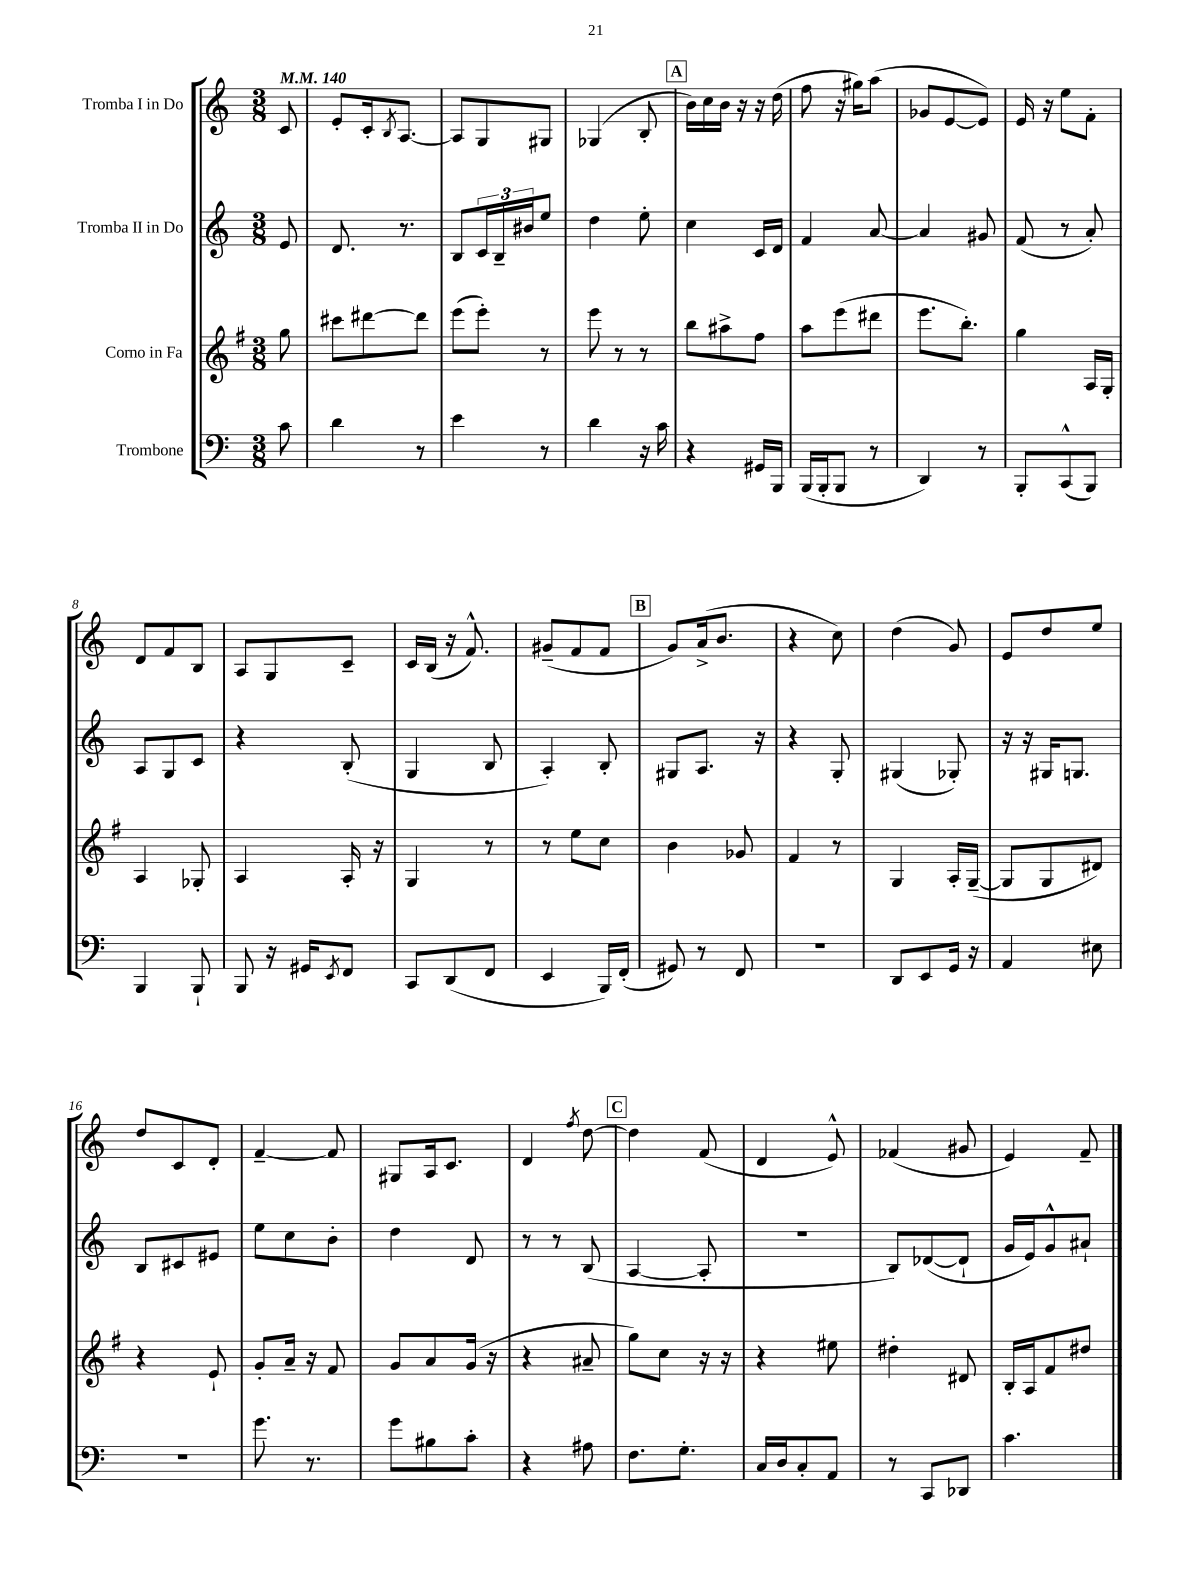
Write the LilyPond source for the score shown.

<<
\new StaffGroup <<
\new Staff = "s0" \with { instrumentName = "Tromba I in Do" } {
    \clef treble \key c \major \numericTimeSignature \time 3/8 \partial 8 \tempo 4 = 140
    c'8 |
    e'8-. c'16-. \acciaccatura { b8 } a8.~ |
    a8 g8 gis8 |
    ges4( b8-. |
    \mark \markup { \box "A" } b'16) c''16 b'16 r16 r16 d''16( |
    f''8 r16 gis''16) a''8( |
    ges'8 e'8~ e'8) |
    e'16 r16 e''8 f'8-. |
    d'8 f'8 b8 |
    a8 g8 c'8-- |
    c'16 b16( r16 f'8.-^) |
    gis'8--( f'8 f'8 |
    \mark \markup { \box "B" } g'8) a'16->( b'8. |
    r4 c''8) |
    d''4( g'8) |
    e'8 d''8 e''8 |
    d''8 c'8 d'8-. |
    f'4~-- f'8 |
    gis8 a16 c'8. |
    d'4 \acciaccatura { f''8 } d''8~ |
    \mark \markup { \box "C" } d''4 f'8( |
    d'4 e'8-^) |
    fes'4( gis'8 |
    e'4) f'8-- \bar "|." |
}
\new Staff = "s1" \with { instrumentName = "Tromba II in Do" } {
    \clef treble \key c \major \numericTimeSignature \time 3/8 \partial 8
    e'8 |
    d'8. r8. |
    b8 \tuplet 3/2 { c'16 b16-- bis'16 } e''8 |
    d''4 e''8-. |
    \mark \markup { \box "A" } c''4 c'16 d'16 |
    f'4 a'8~ |
    a'4 gis'8 |
    f'8( r8 a'8-.) |
    a8 g8 c'8 |
    r4 b8-.( |
    g4 b8 |
    a4-.) b8-. |
    \mark \markup { \box "B" } gis8 a8. r16 |
    r4 g8-. |
    gis4( ges8-.) |
    r16 r16 gis16 g8. |
    b8 cis'8 eis'8 |
    e''8 c''8 b'8-. |
    d''4 d'8 |
    r8 r8 b8( |
    \mark \markup { \box "C" } a4~ a8-. |
    r4. |
    b8) des'8~( des'8-! |
    g'16 e'16) g'8-^ ais'8-! \bar "|." |
}
\new Staff = "s2" \with { instrumentName = "Corno in Fa" } {
    \clef treble \key g \major \numericTimeSignature \time 3/8 \partial 8
    g''8 |
    cis'''8 dis'''8~ dis'''8 |
    e'''8( e'''8-.) r8 |
    e'''8 r8 r8 |
    \mark \markup { \box "A" } b''8 ais''8-> fis''8 |
    a''8 e'''8( dis'''8 |
    e'''8. b''8.-.) |
    g''4 a16 g16-. |
    a4 ges8-. |
    a4 a16-. r16 |
    g4 r8 |
    r8 e''8 c''8 |
    \mark \markup { \box "B" } b'4 ges'8 |
    fis'4 r8 |
    g4 a16-. g16~--( |
    g8 g8 dis'8) |
    r4 e'8-! |
    g'8-. a'16-- r16 fis'8 |
    g'8 a'8 g'16( r16 |
    r4 ais'8-- |
    \mark \markup { \box "C" } g''8) c''8 r16 r16 |
    r4 eis''8 |
    dis''4-. dis'8 |
    b16-. a16 fis'8 dis''8 \bar "|." |
}
\new Staff = "s3" \with { instrumentName = "Trombone" } {
    \clef bass \key c \major \numericTimeSignature \time 3/8 \partial 8
    c'8 |
    d'4 r8 |
    e'4 r8 |
    d'4 r16 c'16 |
    \mark \markup { \box "A" } r4 gis,16 b,,16 |
    b,,16( b,,16-. b,,8 r8 |
    d,4) r8 |
    b,,8-. c,8-^( b,,8) |
    b,,4 b,,8-! |
    b,,8 r16 gis,16 \acciaccatura { e,8 } f,8 |
    c,8 d,8( f,8 |
    e,4 b,,16) f,16-.( |
    \mark \markup { \box "B" } gis,8) r8 f,8 |
    R4. |
    d,8 e,8 g,16 r16 |
    a,4 eis8 |
    R4. |
    g'8. r8. |
    g'8 bis8 c'8-. |
    r4 ais8 |
    \mark \markup { \box "C" } f8. g8.-. |
    c16 d16 c8-. a,8 |
    r8 c,8 des,8 |
    c'4. \bar "|." |
}
>>
>>
